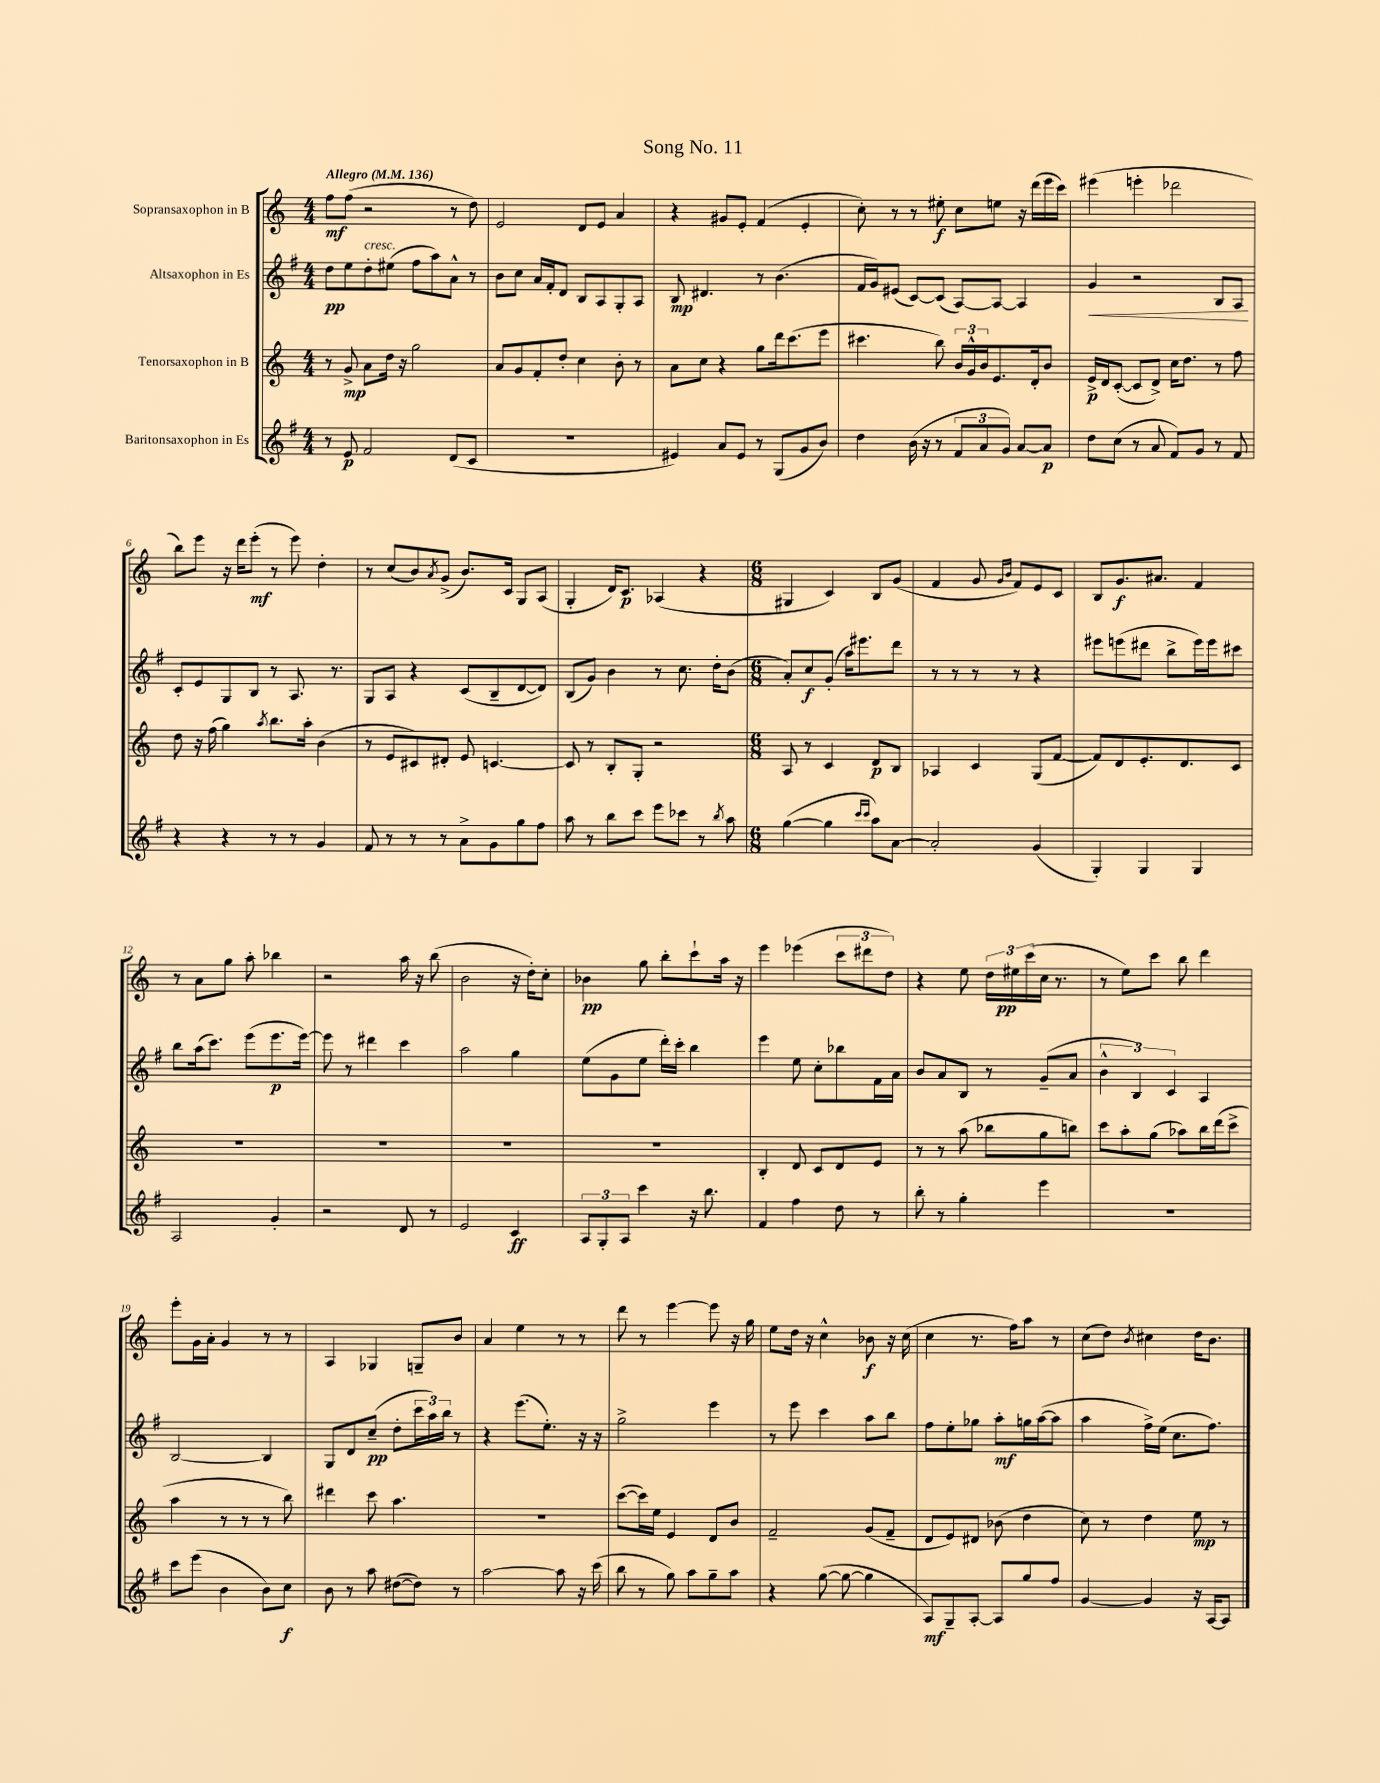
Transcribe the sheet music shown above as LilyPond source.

\header { title = "Song No. 11" }
<<
\new StaffGroup <<
\new Staff = "s0" \with { instrumentName = "Sopransaxophon in B" } {
    \clef treble \key c \major \numericTimeSignature \time 4/4 \tempo "Allegro" 4 = 136
    f''8\mf f''8( r2 r8 d''8) |
    e'2 d'8 e'8 a'4 |
    r4 gis'8 e'8-. f'4( e'4-. |
    c''8-.) r8 r8 eis''8-.\f c''8 e''8 r16 d'''16( e'''16 c'''16) |
    eis'''4( e'''4-. des'''2 |
    b''8) e'''8 r16 d'''16 e'''8-.\mf( r8 e'''8) d''4-. |
    r8 c''8( b'8) \acciaccatura { a'8 } g'8->( b'8.) c'16 g8 a8( |
    g4-. d'16) c'8.\p aes4( r4 |
    \numericTimeSignature \time 6/8 gis4 c'4) b8 g'8( |
    f'4 g'8 \grace { g'16 b'16 } f'8) e'8 c'8 |
    b8 g'8.\f ais'8. f'4 |
    r8 a'8 g''8 a''8-. bes''4 |
    r2 a''16 r16 b''8( |
    b'2 r16 d''16-.) c''8-. |
    bes'4\pp g''8 b''8-. c'''8-! a''16 r16 |
    e'''4 ees'''4( \tuplet 3/2 { c'''8 dis'''8 d''8) } |
    r4 e''8 \tuplet 3/2 { d''16 eis''16\pp c'''16( } c''16 r8. |
    r8 e''8) c'''8 b''8 d'''4 |
    e'''8-. g'16 a'16-. g'4 r8 r8 |
    a4 ges4 g8-- b'8 |
    a'4 e''4 r8 r8 |
    d'''8 r8 e'''4~ e'''8 r16 g''16 |
    e''8 d''16 r16 c''4-^ bes'8\f r16 c''16( |
    c''4 r8. f''16) a''8 r8 |
    c''8( d''8) \acciaccatura { b'8 } cis''4 d''16 b'8. \bar "|." |
}
\new Staff = "s1" \with { instrumentName = "Altsaxophon in Es" } {
    \clef treble \key g \major \numericTimeSignature \time 4/4
    d''8\pp e''8 d''8-.^\markup { \italic "cresc." } eis''8( fis''8 a''8) a'8-^ r8 |
    b'8 c''8 a'16 fis'16-. d'8 b8 a8 g8-. a8 |
    b8\mp dis'4. r8 b'4.( |
    fis'16 g'16) eis'8( c'8~) c'8( a8~) a8~ a4 |
    g'4\< r2 b8 a8\! |
    c'8-. e'8 g8 b8 r8 a8. r8. |
    g8 a8 r4 c'8( b8-- d'8~ d'8) |
    b8( g'8) b'4 r8 c''8. d''16-. b'8( |
    \numericTimeSignature \time 6/8 a'8-.) c''8\f g'8-.( a''16) eis'''8. d'''8 |
    r8 r8 r8 r8 r4 |
    eis'''8 e'''8( dis'''8 b''8-> e'''16) e'''16 cis'''8 |
    b''8 a''16( c'''8.) e'''8( e'''8.\p e'''16~) |
    e'''8 r8 dis'''4 c'''4 |
    a''2 g''4 |
    e''8( g'8 e''8 d'''16-.) c'''16-. b''4 |
    e'''4 e''8 c''8-. bes''8 fis'16 a'16 |
    b'8 a'8 b8 r8 g'8--( a'8 |
    \tuplet 3/2 { b'4-^ b4) c'4 } a4 |
    b2~ b4 |
    g8 d'8 c''8--\pp( d''8-. \tuplet 3/2 { c'''16 a''16) b''16 } r8 |
    r4 e'''8.( e''8.-.) r16 r16 |
    g''2-> e'''4 |
    r8 e'''8 c'''4 a''8 b''8 |
    fis''8 e''8-. ges''8 a''8-.\mf g''16 a''16~( a''8 |
    a''4 fis''16->) e''16( c''8. fis''8.) \bar "|." |
}
\new Staff = "s2" \with { instrumentName = "Tenorsaxophon in B" } {
    \clef treble \key c \major \numericTimeSignature \time 4/4
    r8 g'8->\mp a'8 d''16 r16 g''2 |
    a'8 g'8 f'8-. d''8-. c''4 b'8-. r8 |
    a'8 c''8 r4 g''8 d'''16 c'''8.( e'''8 |
    cis'''4. b''8) \tuplet 3/2 { b'16 g'16-^ b'16 } e'8. d'16-. b'8 |
    e'16->\p d'16 c'8~-.( c'8 d'8->) c''16 d''8. r8 f''8 |
    d''8 r16 f''16( g''4) \acciaccatura { a''8 } b''8. a''16-. b'4( |
    r8 e'8 cis'8) dis'8-. e'8 c'4.~ |
    c'8 r8 b8-. g8-. r2 |
    \numericTimeSignature \time 6/8 a8 r8 c'4 d'8\p b8 |
    aes4 c'4 g8( f'8~ |
    f'8) d'8 e'8.-. d'8. c'8 |
    R2. |
    R2. |
    R2. |
    R2. |
    b4-. d'8 c'8 d'8 e'8 |
    r8 r8 a''8( bes''8 g''8 b''8) |
    c'''8 a''8-. g''8( aes''8) b''16 d'''16( c'''8-> |
    a''4 r8 r8 r8 b''8) |
    dis'''4 c'''8 a''4. |
    r2. |
    c'''8~( c'''16) e''16 e'4 d'8 b'8 |
    f'2-- g'8( f'8-- |
    d'8 e'8) dis'8 bes'8( d''4 |
    c''8) r8 d''4 e''8\mp r8 \bar "|." |
}
\new Staff = "s3" \with { instrumentName = "Baritonsaxophon in Es" } {
    \clef treble \key g \major \numericTimeSignature \time 4/4
    r8 e'8\p fis'2 d'8( c'8 |
    R1 |
    eis'4) a'8 eis'8 r8 g8( g'8 b'8) |
    d''4 b'16( r16 r8 \tuplet 3/2 { fis'8 a'8 g'8) } a'8~ a'8\p |
    d''8 c''8( r8 a'8 fis'8) g'8 r8 fis'8 |
    r4 r4 r8 r8 g'4 |
    fis'8 r8 r8 r8 a'8-> g'8 g''8 fis''8 |
    a''8 r8 b''8 c'''8 e'''8 ces'''8 r8 \acciaccatura { b''8 } a''8 |
    \numericTimeSignature \time 6/8 g''4~( g''4 \grace { c'''16 c'''16 } a''8) a'8~ |
    a'2-. g'4( |
    g4-.) g4 g4 |
    a2 g'4-. |
    r2 d'8 r8 |
    e'2 c'4\ff |
    \tuplet 3/2 { a8 g8-. a8 } c'''4 r16 b''8. |
    fis'4 fis''4 d''8 r8 |
    b''8-. r8 g''4-. e'''4 |
    R2. |
    c'''8 e'''8( b'4 b'8) c''8\f |
    b'8 r8 a''8 dis''8~( dis''8) r8 |
    a''2~ a''8 r16 c'''16( |
    b''8 r8 g''8) a''8 g''8-- a''8 |
    r4 g''8~( g''8~ g''4 |
    a8\mf) g8-- a8~-. a8 g''8 fis''8 |
    g'4~ g'4 r16 a16~ a8 \bar "|." |
}
>>
>>
